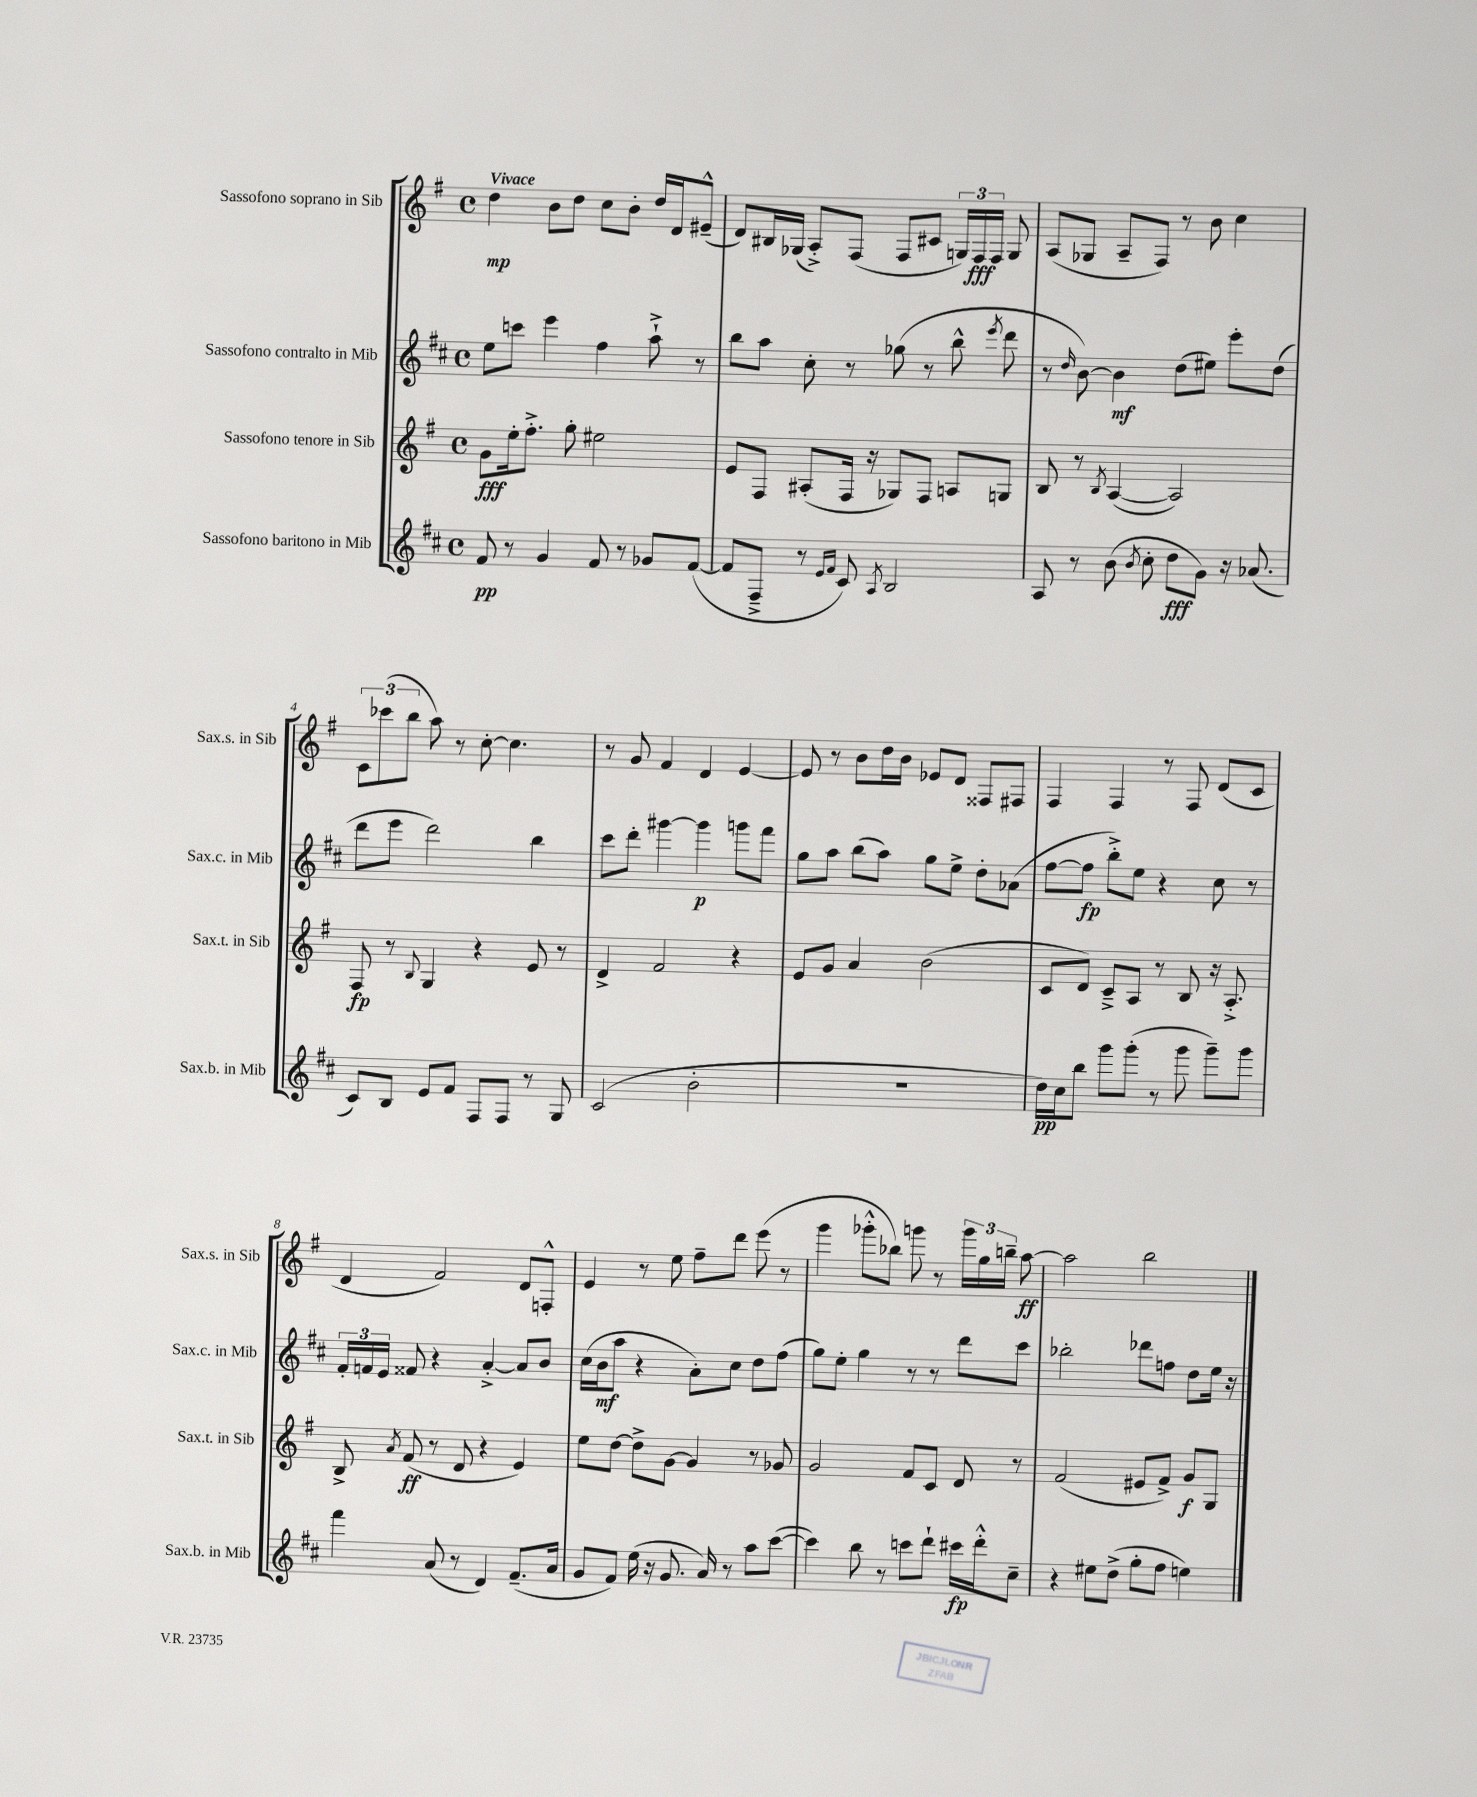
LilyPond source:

<<
\new StaffGroup <<
\new Staff = "s0" \with { instrumentName = "Sassofono soprano in Sib" shortInstrumentName = "Sax.s. in Sib" } {
    \clef treble \key g \major \defaultTimeSignature \time 4/4 \tempo "Vivace"
    \autoBeamOff d''4\mp b'8[ d''8] c''8[ b'8]-. d''16[ d'16 eis'8]---^( |
    d'8[) bis16 ges16]( a8[-.->) fis8]( fis8[ cis'8] \tuplet 3/2 { g16[) fis16\fff fis16] } g8 |
    a8[( ges8] a8[-- fis8]) r8 b'8 c''4 |
    \tuplet 3/2 { c'8[ ces'''8( b''8] } a''8) r8 c''8~-. c''4. |
    r8 g'8 fis'4 d'4 e'4~ |
    e'8 r8 b'8[ d''16 b'16] ees'8[ d'8] fisis8[ fis8] |
    fis4 fis4 r8 fis8 d'8[( c'8] |
    d'4 fis'2) d'8[ f8]-.-^ |
    e'4 r8 e''8 fis''8[-- d'''8] e'''8( r8 |
    g'''4 ges'''8[-.-^ bes''8]) g'''8 r8 \tuplet 3/2 { g'''16[ g''16 b''16]-- } a''8~\ff |
    a''2 b''2 \bar "|." |
}
\new Staff = "s1" \with { instrumentName = "Sassofono contralto in Mib" shortInstrumentName = "Sax.c. in Mib" } {
    \clef treble \key d \major \defaultTimeSignature \time 4/4
    \autoBeamOff e''8[ c'''8] e'''4 fis''4 a''8-!-> r8 |
    b''8[ a''8] cis''8-. r8 ges''8( r8 b''8-^ \acciaccatura { e'''8 } d'''8 |
    r8 \grace { d''16 } b'8~) b'4\mf d''8[( eis''8]) e'''8[-. d''8]( |
    d'''8[ e'''8] d'''2) b''4 |
    cis'''8[ d'''8]-. gis'''4~ gis'''4\p g'''8[ fis'''8] |
    g''8[ a''8] b''8[( a''8]) g''8[ e''8]-> d''8[-. aes'8]( |
    fis''8[~ fis''8]\fp b''8[-.->) e''8] r4 cis''8 r8 |
    \tuplet 3/2 { fis'16[-. f'16 e'16] } fisis'8 r4 a'4~-.-> a'8[ b'8] |
    cis''16[( b'16\mf a''8] r4 a'8[-.) cis''8] d''8[ fis''8]( |
    g''8[) e''8]-. g''4 r8 r8 d'''8[ cis'''8] |
    bes''2-. des'''8[ f''8] d''8[ e''16] r16 \bar "|." |
}
\new Staff = "s2" \with { instrumentName = "Sassofono tenore in Sib" shortInstrumentName = "Sax.t. in Sib" } {
    \clef treble \key g \major \defaultTimeSignature \time 4/4
    \autoBeamOff g'8[\fff e''16-. fis''8.]-.-> g''8-. eis''2 |
    e'8[ fis8] ais8[-.( fis16] r16 ges8[) fis8] a8[ g8] |
    b8 r8 \acciaccatura { b8 } a4~( a2) |
    fis8\fp r8 \appoggiatura { b8 } g4 r4 e'8 r8 |
    d'4-> fis'2 r4 |
    e'8[ g'8] a'4 b'2( |
    c'8[ d'8]) c'8[---> a8] r8 b8 r16 a8.-.-> |
    b8-> \acciaccatura { a'8 } fis'8\ff( r8 d'8 r4 e'4) |
    e''8[ d''8]~ d''8[-> g'8]~ g'4 r8 ges'8 |
    g'2 fis'8[ c'8] d'8 r8 |
    fis'2( eis'8[ fis'8]->) g'8[\f g8] \bar "|." |
}
\new Staff = "s3" \with { instrumentName = "Sassofono baritono in Mib" shortInstrumentName = "Sax.b. in Mib" } {
    \clef treble \key d \major \defaultTimeSignature \time 4/4
    \autoBeamOff fis'8\pp r8 g'4 fis'8 r8 ges'8[ fis'8]~( |
    fis'8[ fis8]---> r8 \grace { e'16[ fis'16] } cis'8) \acciaccatura { a8 } b2 |
    a8 r8 b'8( \acciaccatura { b'8 } cis''8-. d''8[\fff g'8]) r16 aes'8.( |
    cis'8[) b8] e'8[ fis'8] fis8[ fis8] r8 g8 |
    cis'2( b'2-. |
    R1 |
    d''16[\pp) cis''16 b''8] g'''8[ g'''8]-.( r8 g'''8 g'''8[--) g'''8] |
    fis'''4 a'8( r8 d'4) fis'8.[--( a'16] |
    g'8[ fis'8]) e''16( r16 g'8. a'16) r8 a''8[ cis'''8]~( |
    cis'''4) b''8 r8 c'''8[ d'''8]-! cis'''16[\fp d'''16-.-^ cis''8]-- |
    r4 eis''8[ d''8]->( g''8[-. fis''8] e''4) \bar "|." |
}
>>
>>
